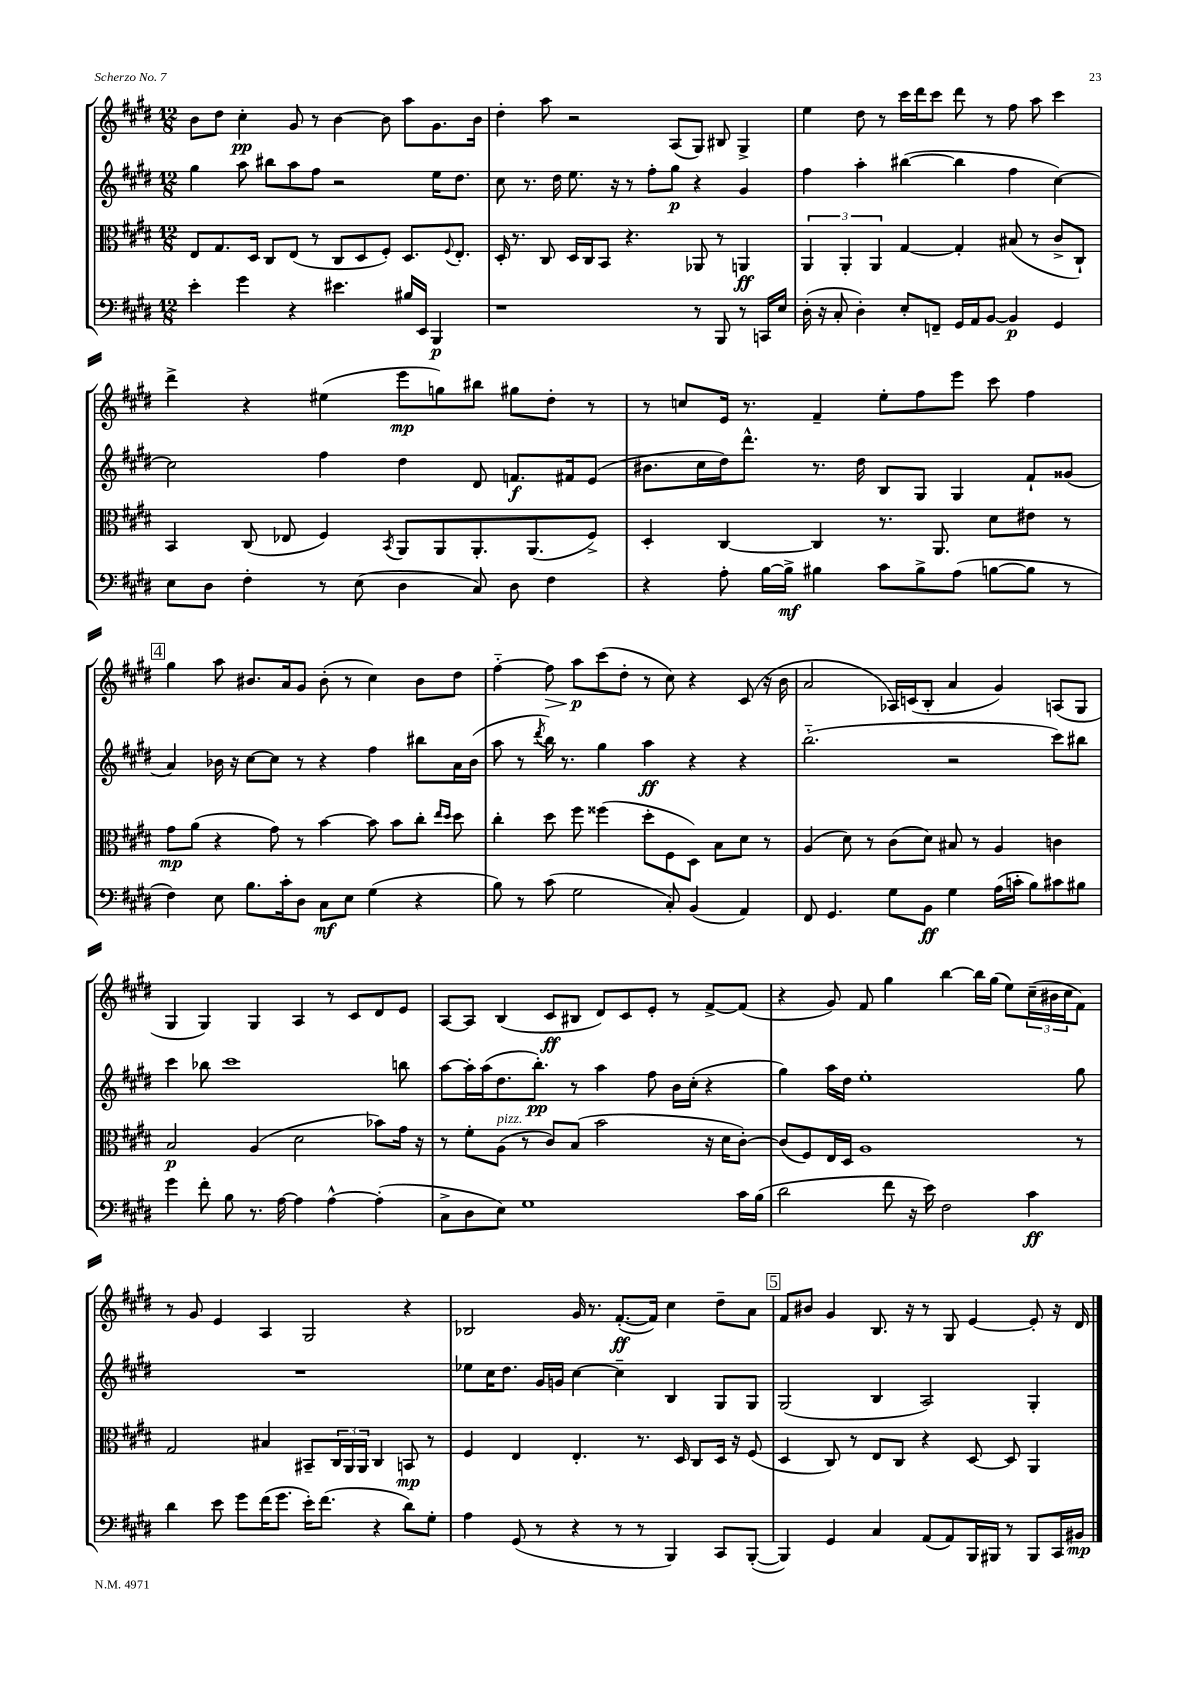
<<
\new StaffGroup <<
\new Staff = "s0" {
    \clef treble \key e \major \numericTimeSignature \time 12/8
    b'8 dis''8 cis''4-.\pp gis'8 r8 b'4~ b'8 a''8 gis'8. b'16 |
    dis''4-. a''8 r2 a8( gis8) bis8 gis4-> |
    e''4 dis''8 r8 cis'''16 dis'''16 cis'''8 dis'''8 r8 fis''8 a''8 cis'''4 |
    dis'''4-> r4 eis''4( e'''8\mp g''8) bis''8 gis''8 dis''8-. r8 |
    r8 c''8 e'16 r8. fis'4-- e''8-. fis''8 e'''8 cis'''8 fis''4 |
    \mark \markup { \box "4" } gis''4 a''8 bis'8. a'16 gis'8 bis'8-.( r8 cis''4) bis'8 dis''8 |
    fis''4~-_ fis''8\> a''8\p\! cis'''8( dis''8-. r8 cis''8) r4 cis'8( r16 b'16 |
    a'2 aes16) c'16( b8-. a'4 gis'4) a8( gis8 |
    gis4 gis4) gis4 a4 r8 cis'8 dis'8 e'8 |
    a8~ a8 b4( cis'8\ff bis8 dis'8) cis'8 e'8-. r8 fis'8~-> fis'8( |
    r4 gis'8) fis'8 gis''4 b''4~ b''16 gis''16( e''8) \tuplet 3/2 { cis''16--( bis'16 cis''16 } fis'8) |
    r8 gis'8 e'4 a4 gis2 r4 |
    bes2 gis'16 r8. fis'8.~-.\ff( fis'16) cis''4 dis''8-- a'8 |
    \mark \markup { \box "5" } fis'8 bis'8 gis'4 b8. r16 r8 gis8 e'4~ e'8-. r16 dis'16 \bar "|." |
}
\new Staff = "s1" {
    \clef treble \key e \major \numericTimeSignature \time 12/8
    gis''4 a''8 bis''8 a''8 fis''8 r2 e''16 dis''8. |
    cis''8 r8. dis''16 e''8. r16 r8 fis''8-. gis''8\p r4 gis'4 |
    fis''4 a''4-. bis''4~( bis''4 fis''4 cis''4~) |
    cis''2 fis''4 dis''4 dis'8 f'8.\f fis'16 e'8( |
    bis'8. cis''16 dis''16) dis'''8.-^ r8. dis''16 b8 gis8 gis4 fis'8-! gisis'8( |
    \mark \markup { \box "4" } a'4) bes'16 r16 cis''8~ cis''8 r8 r4 fis''4 bis''8 a'16 bes'16( |
    a''8 r8 \acciaccatura { dis'''8 } b''16) r8. gis''4 a''4\ff r4 r4 |
    b''2.-_( r2 cis'''8) bis''8 |
    cis'''4 bes''8 cis'''1 b''8 |
    a''8~ a''16-. a''16( dis''8. b''8.-.\pp) r8 a''4 fis''8 b'16 cis''16-.( r4 |
    gis''4) a''16 dis''16 e''1-. gis''8 |
    R1. |
    ees''8 cis''16 dis''8. gis'16 g'16 cis''4~ cis''4-- b4 gis8 gis8 |
    \mark \markup { \box "5" } gis2( b4 a2) gis4-. \bar "|." |
}
\new Staff = "s2" {
    \clef alto \key e \major \numericTimeSignature \time 12/8
    e8 gis8. dis16 cis8 e8( r8 cis8 dis8 fis8-.) dis8. \appoggiatura { fis8 } e8.-. |
    dis16-. r8. cis8 dis16 cis16 b,8 r4. aes,8 r8 a,4\ff |
    \tuplet 3/2 { a,4 a,4-. a,4 } gis4~ gis4-. bis8( r8 cis'8-> cis8-!) |
    b,4 cis8( ees8 fis4) \acciaccatura { b,8 } a,8 a,8 a,8.-. a,8.( fis8->) |
    dis4-. cis4~ cis4 r8. a,8. dis'8 eis'8 r8 |
    \mark \markup { \box "4" } gis'8\mp a'8( r4 gis'8) r8 b'4~ b'8 b'8 cis''8-. \grace { e''16 dis''16 } dis''8 |
    cis''4-. dis''8 fis''8 fisis''4( dis''8-. fis8 dis8) b8 dis'8 r8 |
    a4( dis'8) r8 cis'8( dis'8) bis8 r8 a4 c'4 |
    b2\p a4( dis'2 bes'8) gis'16 r16 |
    r8 fis'8-. a8^\markup { \italic "pizz." }( r8 cis'8) b8( b'2 r16 dis'16 cis'8~-.) |
    cis'8( fis8) e16 dis16 a1 r8 |
    gis2 bis4 bis,8-- \tuplet 3/2 { cis16 a,16 a,16 } cis4 b,8\mp r8 |
    fis4 e4 e4.-. r8. dis16 cis8 dis16 r16 fis8( |
    \mark \markup { \box "5" } dis4 cis8) r8 e8 cis8 r4 dis8~ dis8 a,4 \bar "|." |
}
\new Staff = "s3" {
    \clef bass \key e \major \numericTimeSignature \time 12/8
    e'4-. gis'4 r4 eis'4. bis16 e,16 b,,4\p |
    r1 r8 b,,8 r8 c,16 e16 |
    dis16-.( r16 cis8-. dis4-.) e8-. f,8-- gis,16 a,16 b,8~ b,4\p gis,4 |
    e8 dis8 fis4-. r8 e8( dis4 cis8) dis8 fis4 |
    r4 a8-. b16~ b16->\mf bis4 cis'8 bis8-> a8( b8~ b8 r8 |
    \mark \markup { \box "4" } fis4) e8 b8. cis'16-. dis8 cis8\mf e8 gis4( r4 |
    b8) r8 cis'8( gis2 cis8-.) b,4( a,4) |
    fis,8 gis,4. gis8 b,8\ff gis4 a16( c'16-. b8) cis'8 bis8 |
    gis'4 fis'8-. b8 r8. a16~ a4 a4~-^ a4-.( |
    cis8-> dis8 e8) gis1 cis'16 b16( |
    dis'2 fis'8 r16 e'16) fis2 cis'4\ff |
    dis'4 e'8 gis'8 fis'16( gis'8. e'16-.) fis'8.( r4 dis'8) gis8-. |
    a4 gis,8( r8 r4 r8 r8 b,,4) cis,8 b,,8~-.( |
    \mark \markup { \box "5" } b,,4) gis,4 cis4 a,8( a,8) b,,16 bis,,16 r8 bis,,8 cis,16 bis,16\mp \bar "|." |
}
>>
>>
\layout { \context { \Score \remove "Bar_number_engraver" } }
